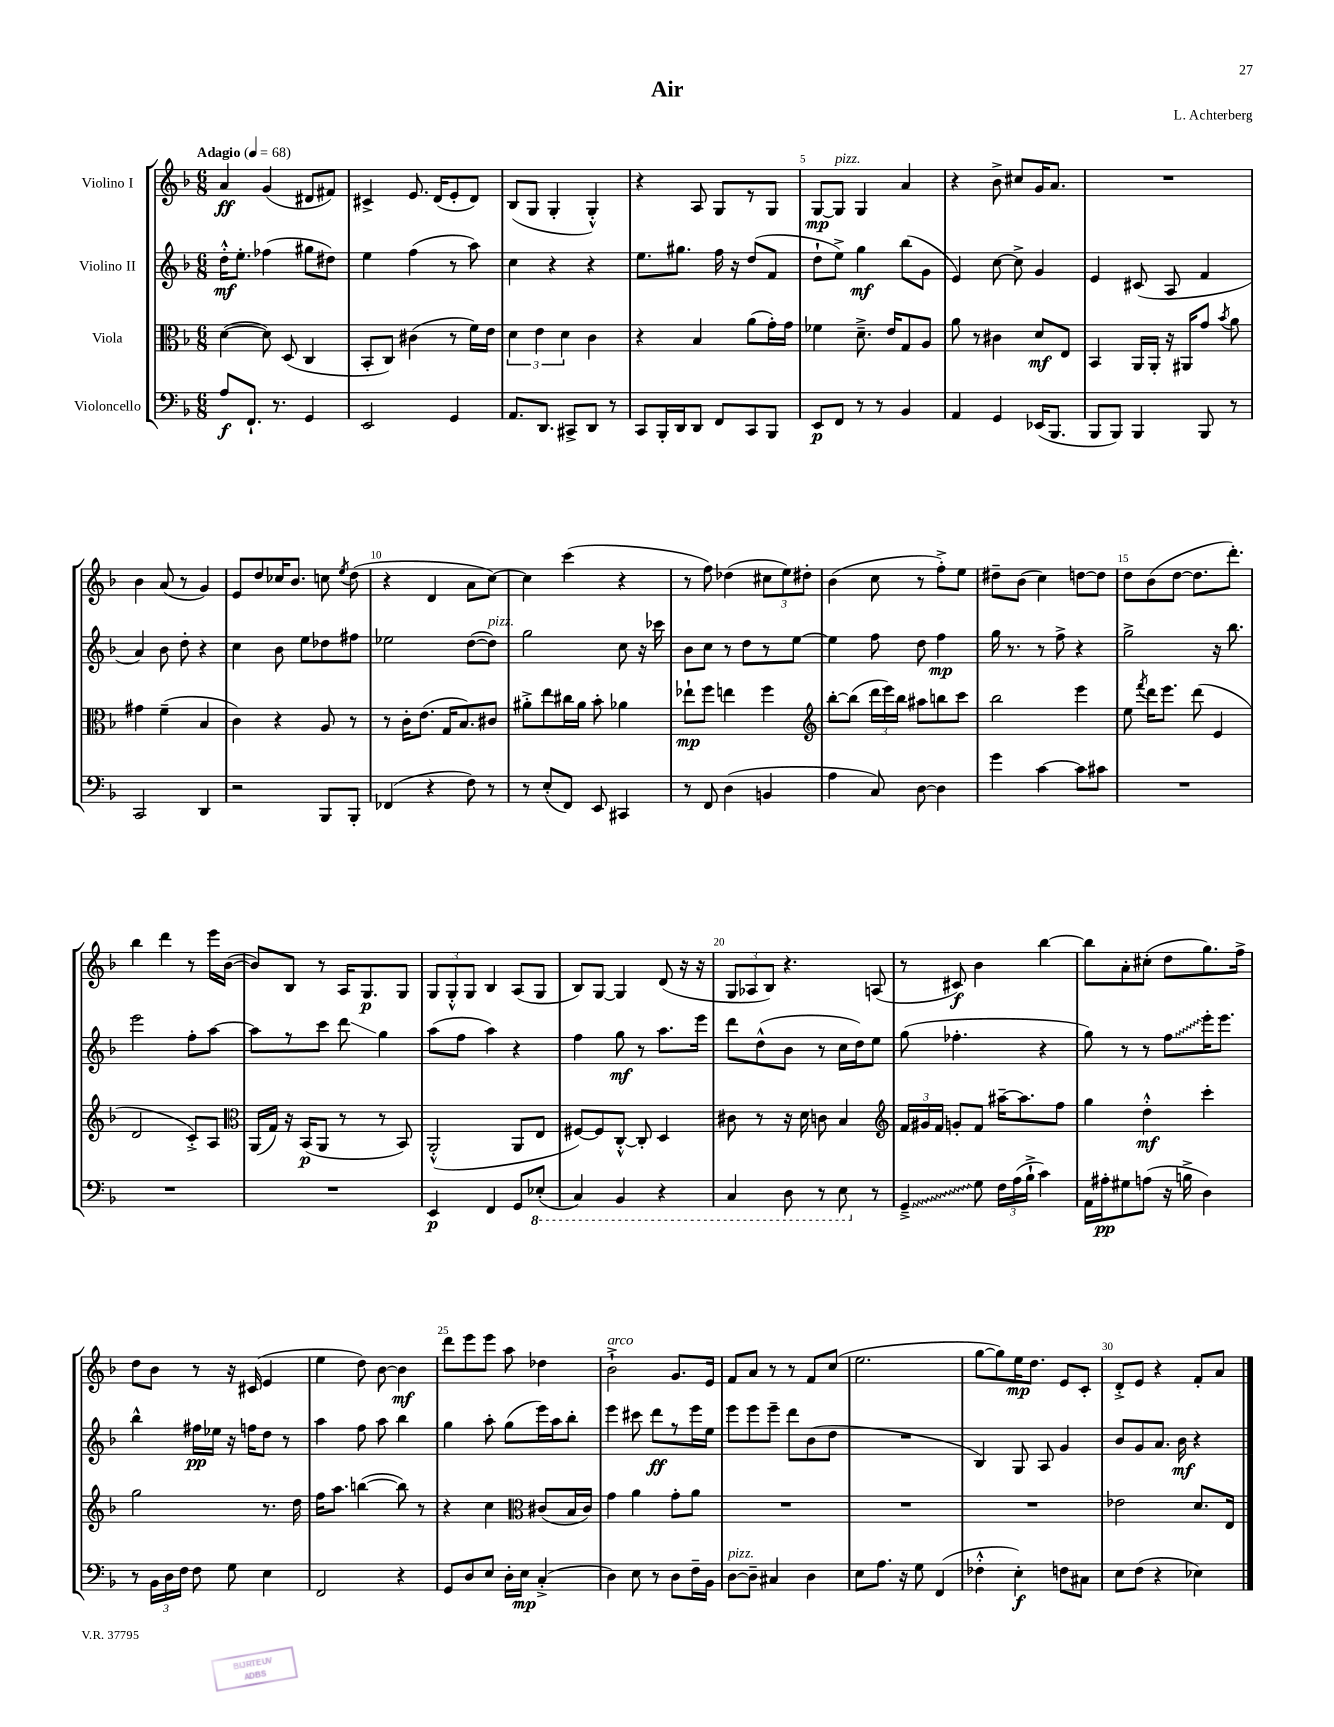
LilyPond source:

\header { title = "Air" composer = "L. Achterberg" }
<<
\new StaffGroup <<
\new Staff = "s0" \with { instrumentName = "Violino I" } {
    \clef treble \key f \major \numericTimeSignature \time 6/8 \tempo "Adagio" 4 = 68
    \autoBeamOff a'4\ff g'4( dis'8[ fis'8]) |
    cis'4-> e'8. d'16[( e'8-. d'8]) |
    bes8[( g8] g4-. g4-.-^) |
    r4 a8 g8[ r8 g8] |
    g8[~\mp g8]^\markup { \italic "pizz." } g4 a'4 |
    r4 bes'8-> cis''8[ g'16 a'8.] |
    R2. |
    bes'4 a'8( r8 g'4) |
    e'8[ d''8 ces''16 bes'8.] c''8 \acciaccatura { e''8 } d''8( |
    r4 d'4 a'8[ c''8]~) |
    c''4 c'''4( r4 |
    r8 f''8) des''4( \tuplet 3/2 { cis''8[ e''8) dis''8]-. } |
    bes'4( c''8 r8 f''8[-.->) e''8] |
    dis''8[-- bes'8]( c''4) d''8[~ d''8] |
    d''8[ bes'8( d''8]~ d''8.[ d'''8.]-.) |
    bes''4 d'''4 r8 e'''16[ bes'16]~( |
    bes'8[) bes8] r8 a16[ g8.\p g8] |
    \tuplet 3/2 { g8[ g8-.-^ g8] } bes4 a8[( g8] |
    bes8[) g8]~ g4 d'8( r16 r16 |
    \tuplet 3/2 { g8[ aes8 bes8]) } r4. a8( |
    r8 cis'8\f) bes'4 bes''4~ |
    bes''8[ a'8-. cis''8]-.( d''8[ g''8.) f''16]-> |
    d''8[ bes'8] r8 r16 cis'16( e'4 |
    e''4 d''8) bes'8~ bes'4\mf |
    d'''8[ e'''8 e'''8] a''8 des''4 |
    bes'2-!->^\markup { \italic "arco" } g'8.[ e'16] |
    f'8[ a'8] r8 r8 f'8[ c''8]( |
    e''2. |
    g''8[~ g''8) e''16\mp d''8.] e'8[ c'8]-. |
    d'8[-.-> e'8] r4 f'8[-. a'8] \bar "|." |
}
\new Staff = "s1" \with { instrumentName = "Violino II" } {
    \clef treble \key f \major \numericTimeSignature \time 6/8
    \autoBeamOff d''16[-.-^\mf e''8.]-. fes''4( gis''8[ dis''8]) |
    e''4 f''4( r8 a''8) |
    c''4 r4 r4 |
    e''8.[ gis''8.] f''16 r16 d''8[( f'8] |
    d''8[-! e''8]->) g''4\mf bes''8[( g'8] |
    e'4) c''8~ c''8-> g'4 |
    e'4 cis'8( a8 f'4 |
    a'4) bes'8 d''8-. r4 |
    c''4 bes'8 e''8[ des''8 fis''8] |
    ees''2 d''8[~( d''8]^\markup { \italic "pizz." }) |
    g''2 c''8 r16 ces'''16 |
    bes'8[ c''8] r8 d''8[ r8 e''8]~ |
    e''4 f''8 d''8 f''4\mp |
    g''16 r8. r8 f''8-> r4 |
    g''2-> r16 bes''8. |
    e'''2 f''8[-. a''8]~ |
    a''8[ r8 c'''8] d'''8\glissando g''4 |
    a''8[( f''8] a''4) r4 |
    f''4 g''8\mf r8 a''8.[ e'''16] |
    d'''8[ d''8-^( bes'8] r8 c''16[ d''16) e''8] |
    g''8( fes''4.-. r4 |
    g''8) r8 r8 \once \override Glissando.style = #'zigzag f''8[\glissando e'''16-. e'''8.] |
    bes''4-^ fis''16[\pp ees''16] r16 f''16[ d''8] r8 |
    a''4 f''8 a''8 bes''4 |
    g''4 a''8-. g''8[( e'''16) a''16 bes''8]-. |
    e'''4 cis'''8 d'''8[\ff r8 e'''16 e''16] |
    e'''8[ e'''8 e'''8]-- d'''8[ bes'8( d''8] |
    R2. |
    bes4) g8 a8 g'4 |
    bes'8[ g'8 a'8.] bes'16\mf r4 \bar "|." |
}
\new Staff = "s2" \with { instrumentName = "Viola" } {
    \clef alto \key f \major \numericTimeSignature \time 6/8
    \autoBeamOff d'4~( d'8) d8( c4 |
    bes,8[-. c8]) cis'4( r8 f'16[) e'16] |
    \tuplet 3/2 { d'4 e'4 d'4 } c'4 |
    r4 bes4 a'8[( g'16-.) g'16] |
    fes'4 d'8.---> e'16[ g8 a8] |
    a'8 r8 cis'4 d'8[\mf e8] |
    bes,4 a,16[ a,16]-. r16 ais,16[ g'8] \acciaccatura { bes'8 } a'8 |
    gis'4 f'4--( bes4 |
    c'4) r4 a8 r8 |
    r8 c'16[-. e'8.]( g16[ bes8.) cis'8] |
    ais'8[-.-> e''8 cis''16 ais'16] bes'8-. aes'4 |
    ees''8[-!\mp f''8] e''4 f''4 |
    \clef treble bes''8[~-. bes''8]( \tuplet 3/2 { d'''16[ e'''16) bes''16] } ais''8[ b''8 c'''8] |
    bes''2 e'''4 |
    e''8 \acciaccatura { f'''8 } d'''16[ e'''8.] d'''8( e'4 |
    d'2 c'8[-.->) a8] |
    \clef alto a,16[( g16]) r16 bes,16[\p( a,8] r8 r8 bes,8) |
    a,2-.-^( a,8[ e8] |
    fis8[~) fis8 c8]~-.-^ c8-. d4 |
    cis'8 r8 r16 d'16 c'8 bes4 |
    \clef treble \tuplet 3/2 { f'16[ gis'16 f'16] } g'8[-. f'8] ais''16[~-- ais''8. f''8] |
    g''4 d''4-.-^\mf c'''4-. |
    g''2 r8. d''16 |
    f''16[ a''8.] b''4~( b''8) r8 |
    r4 c''4 \clef alto cis'8[( bes16 cis'16]) |
    g'4 a'4 g'8[-. a'8] |
    R2. |
    R2. |
    R2. |
    ees'2 d'8.[ e16] \bar "|." |
}
\new Staff = "s3" \with { instrumentName = "Violoncello" } {
    \clef bass \key f \major \numericTimeSignature \time 6/8
    \autoBeamOff a8[\f f,8.]-! r8. g,4 |
    e,2 g,4 |
    a,8.[ d,8.] cis,8[-> d,8] r8 |
    c,8[ bes,,16-. d,16 d,8] f,8[ c,8 bes,,8] |
    e,8[\p f,8] r8 r8 bes,4 |
    a,4 g,4 ees,16[( bes,,8.] |
    bes,,8[ bes,,8]) bes,,4 bes,,8 r8 |
    c,2 d,4 |
    r2 bes,,8[ bes,,8]-. |
    fes,4( r4 f8) r8 |
    r8 e8[-.( f,8]) e,8 cis,4 |
    r8 f,8 d4( b,4 |
    a4 c8) d8~ d4 |
    g'4 c'4~ c'8[ cis'8] |
    R2. |
    R2. |
    R2. |
    e,4\p f,4 g,8[ \ottava #-1 ees,8]-.( |
    c,4) bes,,4 r4 |
    c,4 d,8 r8 e,8 \ottava #0 r8 |
    \once \override Glissando.style = #'zigzag g,4--->\glissando g8 \tuplet 3/2 { f16[ a16( bes16]-!-> } c'4) |
    a,16[ ais16-.\pp gis8 a8]( r16 b16-> d4) |
    r8 \tuplet 3/2 { bes,16[ d16 f16] } f8 g8 e4 |
    f,2 r4 |
    g,8[ d8 e8] d16[-. e16]\mp c4-.->( |
    d4) e8 r8 d8[ f16-- bes,16] |
    d8[~^\markup { \italic "pizz." } d8]-- cis4 d4 |
    e8[ a8.] r16 g8 f,4( |
    fes4-.-^ e4-.\f) f8[ cis8] |
    e8[ f8]( r4 ees4) \bar "|." |
}
>>
>>
\layout { \context { \Score \override BarNumber.break-visibility = ##(#f #t #t) barNumberVisibility = #(every-nth-bar-number-visible 5) } }
